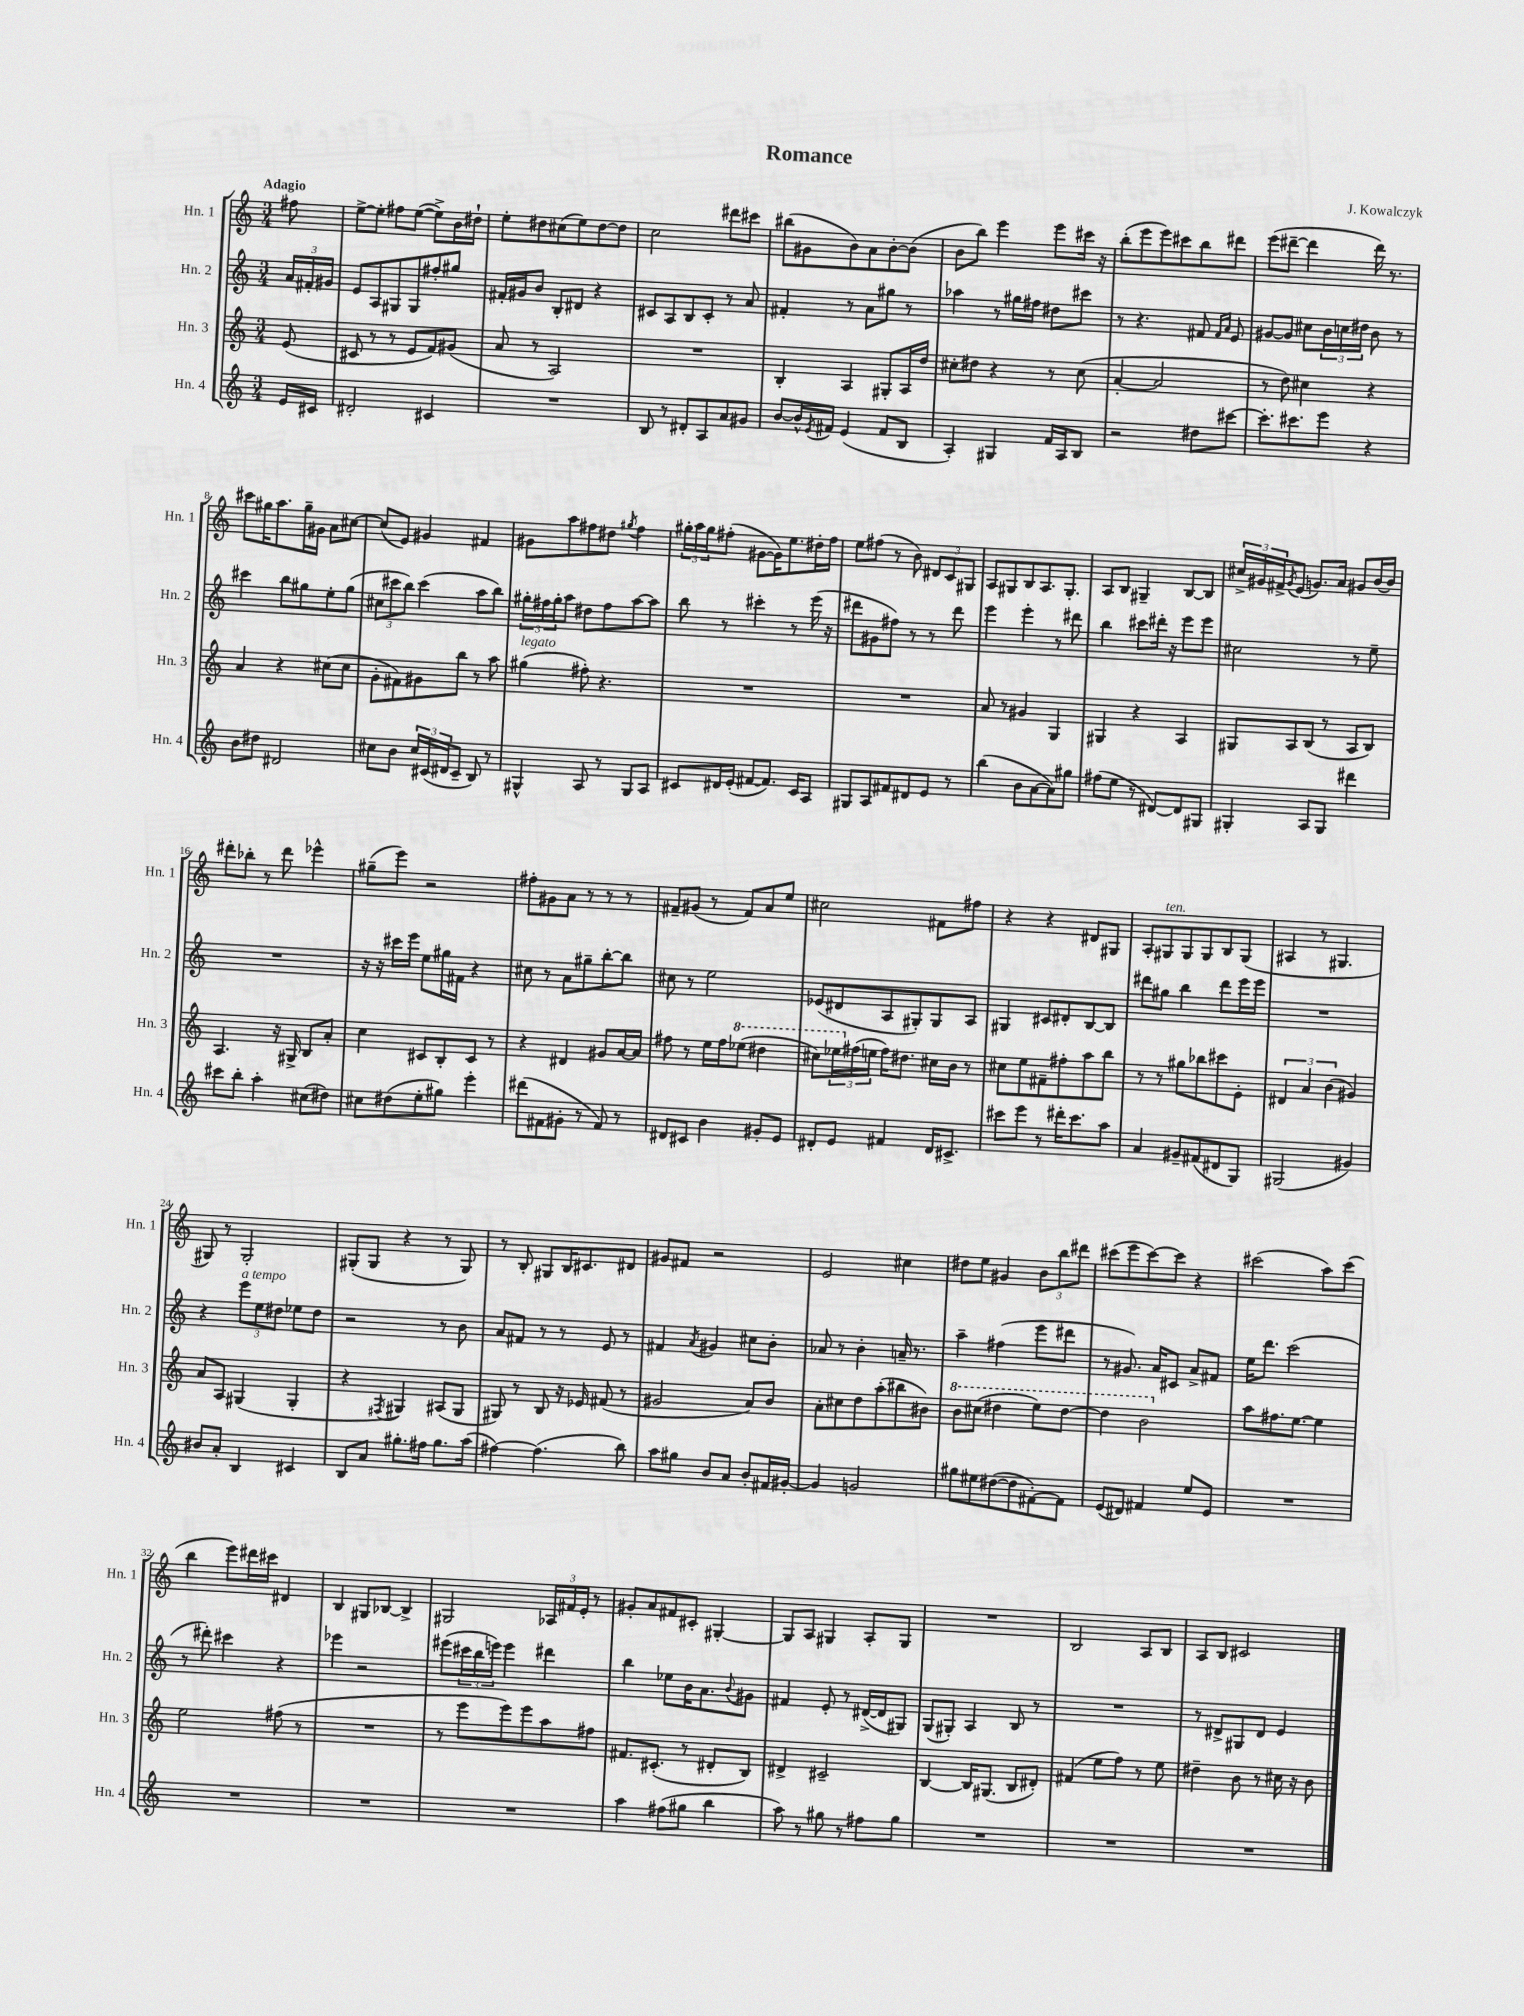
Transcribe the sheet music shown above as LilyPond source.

\header { title = "Romance" composer = "J. Kowalczyk" }
<<
\new StaffGroup <<
\new Staff = "s0" \with { instrumentName = "Hn. 1" shortInstrumentName = "Hn. 1" } {
    \clef treble \key c \major \numericTimeSignature \time 3/4 \partial 8 \tempo "Adagio"
    fis''8 |
    e''8~-> e''8-. fis''8 e''8~( e''8->) b'16 dis''16-! |
    e''8-. dis''8 cis''8( e''8) dis''8~ dis''8 |
    c''2 dis'''8 cis'''8 |
    bis''8( gis'8 b'8) a'8 b'8~-. b'8( |
    b'8 b''8) e'''4 e'''8 cis'''16 r16 |
    b''8-.( e'''8 e'''8) cis'''8 b''8 dis'''8 |
    e'''8( dis'''8~-- dis'''4 dis'''16) r8. |
    cis'''8 gis''16 a''8. gis''16-- gis'16 a'8 cis''8~ |
    cis''8( e'8) gis'4 fis'4 |
    gis'8 a''8 fis''8 dis''8 \acciaccatura { gis''8 } fis''4 |
    \tuplet 3/2 { gis''16-. a''16 gis''16 } fis''8-.( gis'8~ gis'16) e''8. dis''16-. fis''16 |
    e''8 fis''8( r8 b'8) \tuplet 3/2 { dis'8 c'8 gis8 } |
    a8 gis8 b8 a8. gis8.-. |
    a8 b8 gis4-- b8~ b8 |
    \tuplet 3/2 { cis''16-> gis'16 fis'16-> } \acciaccatura { gis'8 } e'8( g'8.) a'16 gis'8 b'16~ b'16 |
    dis'''8-. bes''8-. r8 dis'''8 ees'''4-^ |
    gis''8--( e'''8) r2 |
    fis''8-. gis'8 a'8 r8 r8 r8 |
    fis'8-- gis'8( r8 fis'8) a'8 e''8 |
    cis''2 fis'8 fis''8 |
    r4 r4 dis'8 gis8 |
    a8-. gis8^\markup { \italic "ten." } gis8 gis8 b8 gis8( |
    ais4 r8 gis4. |
    gis8) r8 gis2-. |
    gis8-.( gis8 r4 r8 gis8) |
    r8 b8-. gis8 b16 cis'8. dis'8 |
    gis'8 fis'8 r2 |
    e'2 cis''4 |
    dis''8 e''8 gis'4 \tuplet 3/2 { b'8 b''8 dis'''8 } |
    cis'''8( e'''8 cis'''8~) cis'''8 r4 |
    cis'''2( a''8) cis'''8( |
    b''4 e'''8) dis'''16 cis'''16 dis'4 |
    b4 gis8 bes8~ bes4-> |
    gis2 \tuplet 3/2 { aes16 fis'16 e'16-. } r8 |
    gis'8-. a'8 fis'8 cis'8-. gis4~-. |
    gis8 a8 gis4 a8-. gis8 |
    R2. |
    b2 a8 b8 |
    a8 b8 cis'2 \bar "|." |
}
\new Staff = "s1" \with { instrumentName = "Hn. 2" shortInstrumentName = "Hn. 2" } {
    \clef treble \key c \major \numericTimeSignature \time 3/4 \partial 8
    \tuplet 3/2 { a'16 fis'16-. gis'16 } |
    e'8 a8 gis8 gis8 fis''8-. gis''8 |
    fis'16-. gis'16 b'8 b8-. dis'8 r4 |
    cis'8 a8 b8 cis'8-. r8 a'8 |
    fis'4-. r8 a'8 gis''8 r8 |
    aes''4 r8 gis''16 fis''16 dis''8 cis'''8 |
    r8 r4. fis'8 \grace { fis'16 a'16 } e'8 |
    gis'8~ gis'8 cis''8 \tuplet 3/2 { b'16 c''16 dis''16 } b'8 r8 |
    cis'''4 b''8 gis''8 e''8-. gis''8( |
    \tuplet 3/2 { cis''8 cis'''8 b''8) } cis'''4( a''8 b''8) |
    \tuplet 3/2 { gis''16-. fis''16 gis''16-. } a''8 dis''8 fis''8 a''8~ a''8 |
    b''8 r8 cis'''4-. r8 e'''16( r16 |
    dis'''8 gis'8 fis''8) r8 r8 dis'''8 |
    e'''4 e'''4-. r8 dis'''8 |
    b''4 cis'''8 dis'''16-. r16 e'''8 e'''8 |
    cis''2 r8 e''8-- |
    R2. |
    r16 r16 cis'''16 e'''16 e''8 gis''16 fis'16 r4 |
    cis''8 r8 a'8 gis''8-- b''8~-. b''8 |
    cis''8 r8 e''2 |
    ees'8( dis'8 a8 gis8-.) gis8 a8 |
    gis4 cis'8 dis'8-. b8~ b8 |
    dis'''8 gis''8 b''4 dis'''8 e'''16 e'''16 |
    R2. |
    r4 \tuplet 3/2 { e'''8^\markup { \italic "a tempo" } e''8 dis''8 } ees''8 dis''8 |
    r2 r8 b'8 |
    a'8 fis'8 r8 r8 e'8 r8 |
    fis'4 \acciaccatura { a'8 } gis'4 cis''8 b'8-. |
    aes'8 r8 b'4-. a'16-- r8. |
    a''4-- fis''4( e'''8 dis'''8 |
    r8 gis'8.) a'16 cis'8 a'8-> fis'8 |
    e''16 d'''8. c'''2( |
    r8 dis'''8-.) cis'''4 r4 |
    ees'''4 r2 |
    eis'''8( \tuplet 3/2 { cis'''16 b''16 e'''16) } e'''4 dis'''4 |
    b''4 ees''8 b'16 a'8. \appoggiatura { b'8 } gis'8 |
    fis'4 e'8-. r8 dis'16~->( dis'16 gis8) |
    g8( gis8-.) a4 b8 r8 |
    R2. |
    r8 dis'8-> gis8 dis'8 e'4 \bar "|." |
}
\new Staff = "s2" \with { instrumentName = "Hn. 3" shortInstrumentName = "Hn. 3" } {
    \clef treble \key c \major \numericTimeSignature \time 3/4 \partial 8
    e'8( |
    cis'8 r8 r8 e'8 f'8) gis'8( |
    a'8 r8 a2) |
    R2. |
    b4-. a4 gis8-. a16 d''16 |
    cis''8-. dis''8 r4 r8 cis''8( |
    a'4~-. a'2 |
    r8 d''8) cis''4 r4 |
    a'4 r4 cis''8( cis''8 |
    g'8-. fis'8) gis'8 b''8 r8 a''8 |
    gis''4^\markup { \italic "legato" }( fis''8-.) r4. |
    R2. |
    R2. |
    a'8 r8 gis'4 g4 |
    gis4 r4 a4 |
    gis8 a8 b8( r8 a8 b8) |
    a4. r16 gis16-> b8 a'8-. |
    c''4 cis'8 b8-. cis'8 r8 |
    r4 dis'4 gis'8 a'16~ a'16 |
    fis''8 r8 e''16 fis''16 \ottava #1 ees'''8( dis'''4 |
    cis'''8) \tuplet 3/2 { ees'''16 \ottava #0 fis''16( e''!16 } fis''16) dis''8. cis''16 b'16 r8 |
    cis''8 e''8 fis'8-- fis''8-. a''8 b''8 |
    r8 r8 gis''8 bes''8 cis'''8 e'8-. |
    \tuplet 3/2 { dis'4 a'4 b'4( } gis'4) |
    a'8 a8 gis4( gis4-. |
    r4 \acciaccatura { fis8 } gis4) ais8( gis8 |
    gis8) r8 b8 r16 ees'16 fis'8( r8 |
    gis'2 a'8) b'8 |
    a'8-. cis''8 d''8 a''8-.( bis''8 bis'8) |
    \ottava #1 b''8 cis'''8( dis'''4 e'''8) dis'''8~ |
    dis'''4 b''2 \ottava #0 |
    a''8 fis''8. e''8.~ e''4 |
    e''2 fis''8( r8 |
    R2. |
    r8 e'''8 e'''8) e'''8 a''8 fis''8 |
    fis'8. cis'8.-.( r8 dis'8-. b8) |
    dis'4-> cis'2-- |
    b4~ b16 gis8.( b8 dis'8-.) |
    fis'4( e''8 f''8) r8 e''8 |
    dis''4-- b'8 r8 cis''16 r16 b'8 \bar "|." |
}
\new Staff = "s3" \with { instrumentName = "Hn. 4" shortInstrumentName = "Hn. 4" } {
    \clef treble \key c \major \numericTimeSignature \time 3/4 \partial 8
    e'16 cis'16 |
    dis'2-. cis'4 |
    R2. |
    b8 r8 dis'8-. a8 a'8 gis'8 |
    b'8~ b'16-^ \acciaccatura { e'8 } fis'16 e'4( fis'8 b8 |
    a4-.) gis4 f'16 a16 b8 |
    r2 dis''8 cis'''8~ |
    cis'''8.-. cis'''8. e'''8 r4 |
    b'8 dis''8 dis'2 |
    cis''8 b'8 \tuplet 3/2 { cis''16 cis'16( dis'16 } cis'8-- b8) r8 |
    gis4-^ a8 r8 gis8 a8 |
    cis'8 dis'16 e'16-.( fis'8~ fis'8.) cis'16 a8 |
    gis8 a8 fis'8 dis'8 e'8 r8 |
    b''4( b'8 a'8~ a'8) gis''8 |
    fis''8( e''8 r8 dis'8~) dis'8 gis8 |
    gis4-. a8 gis8 dis'''4 |
    cis'''8 b''8-. a''4-. cis''8( dis''8) |
    cis''8 dis''8( e''8-. gis''8) e'''4-. |
    dis'''8( fis'8 gis'8-. r8 fis'8) r8 |
    dis'8 cis'8 b'4 gis'8-. e'8 |
    dis'8-. e'8 fis'4 dis'16 cis'8.-> |
    cis'''8 e'''8 r8 dis'''16-. cis'''8. a''8 |
    a'4 gis'8-- fis'8( dis'8 g8) |
    gis2( gis'4) |
    bis'8 a'8-. b4 cis'4 |
    b8 a'8 gis''8.-. fis''16 gis''8. a''16( |
    fis''4~) fis''4.( b''8) |
    a''8 gis''8 b'8 a'8 b'8-. fis'16 gis'16~-. |
    gis'4 g'2 |
    gis''8 eis''8 dis''8~( dis''8 fis'8~-.) fis'8 |
    e'8( dis'8) fis'4 e''8 e'8 |
    R2. |
    R2. |
    R2. |
    R2. |
    a''4 fis''8( gis''8 b''4 |
    a''8) r8 gis''8 r8 fis''8 gis''8 |
    R2. |
    R2. |
    R2. \bar "|." |
}
>>
>>
